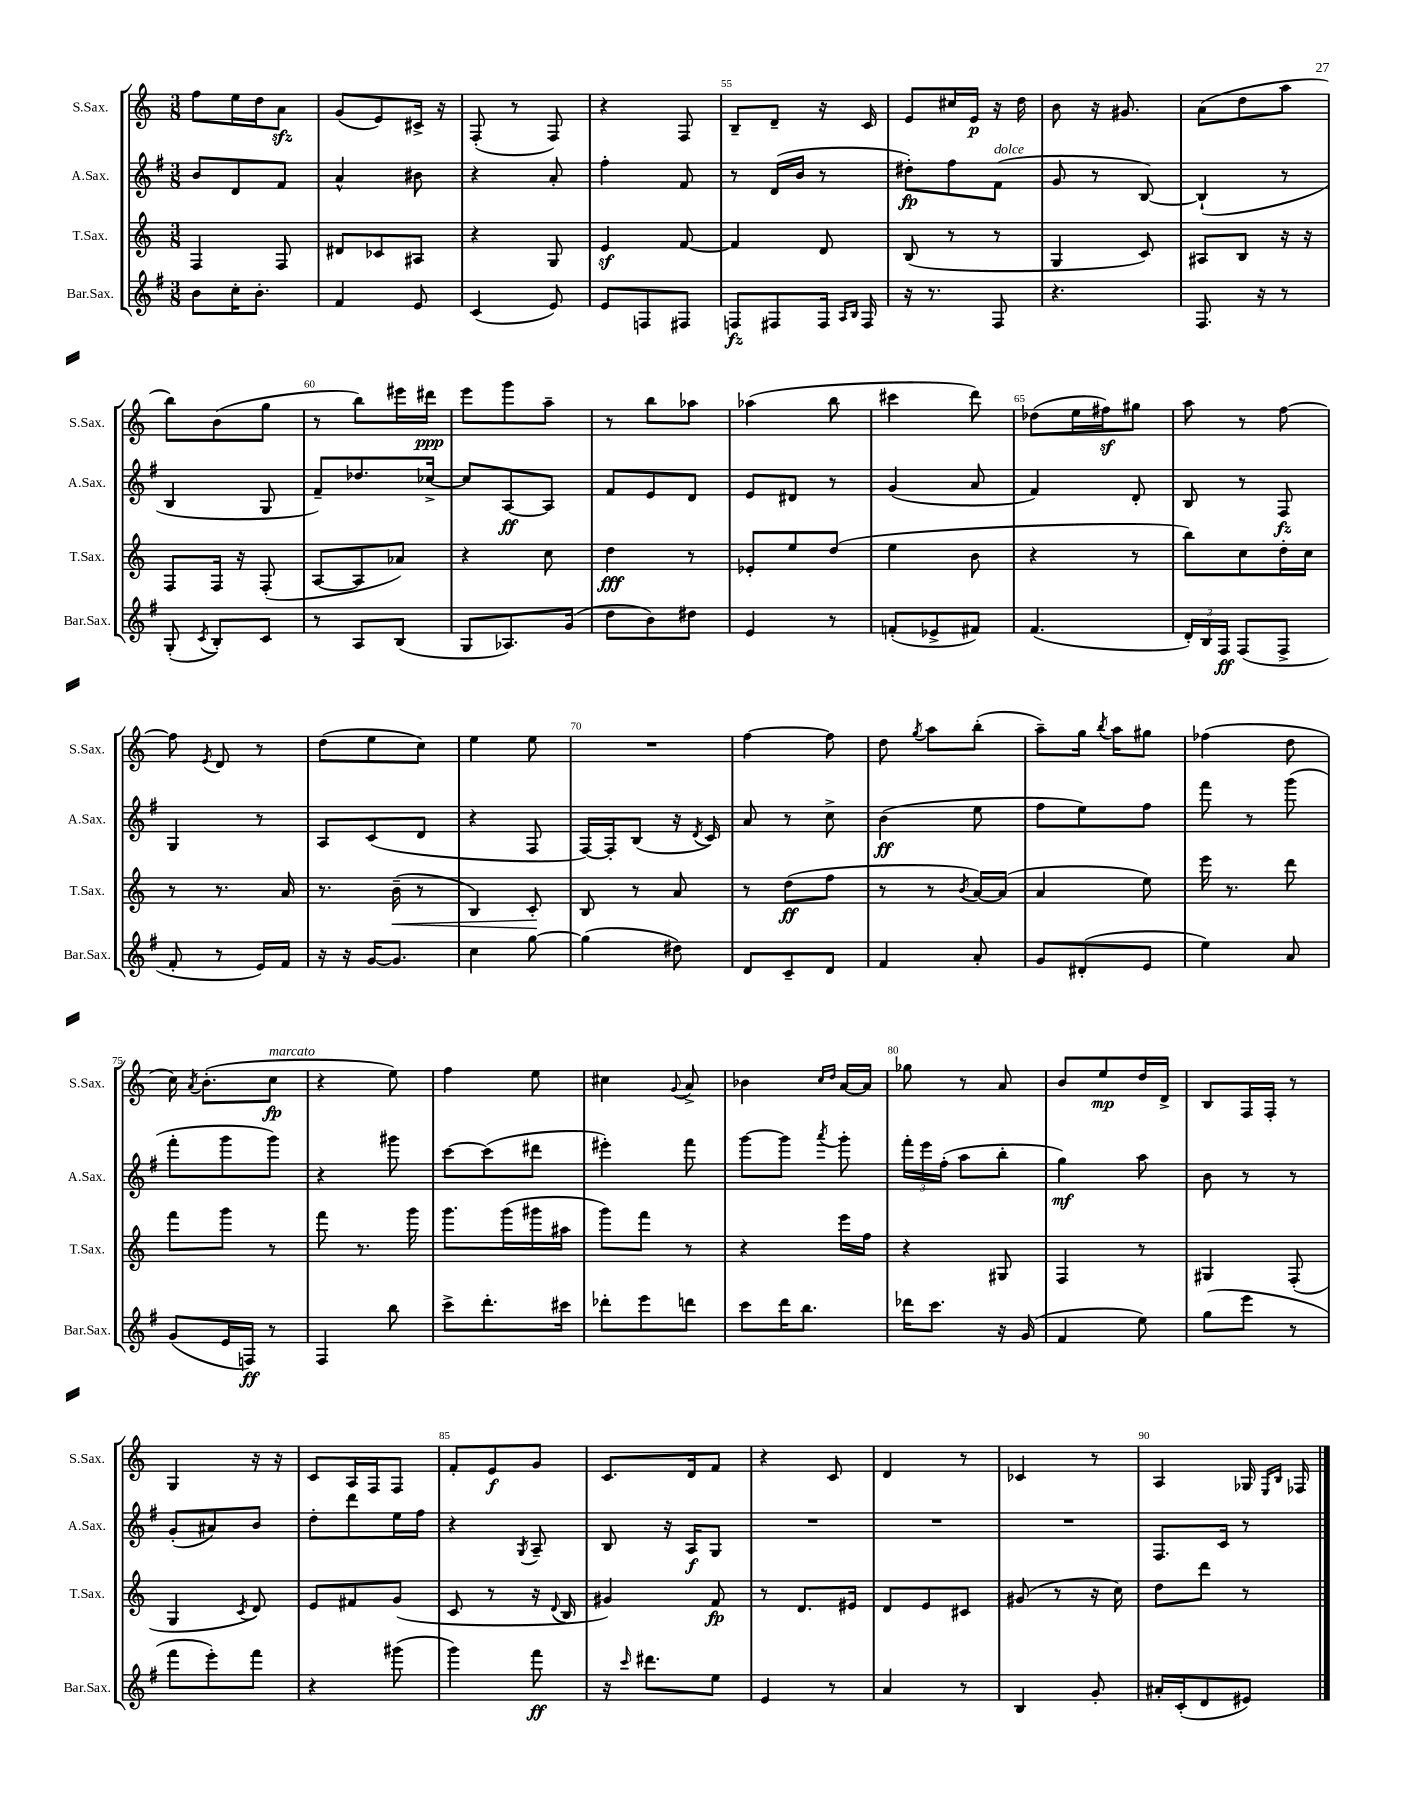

**kern	**kern	**kern	**kern
*staff4	*staff3	*staff2	*staff1
*clefG2	*clefG2	*clefG2	*clefG2
*k[f#]	*k[]	*k[f#]	*k[]
*M3/8	*M3/8	*M3/8	*M3/8
8b	4F	8b	8ff
16cc'	.	8d	16ee
8.b'	.	.	16dd
.	8F	8f#	8a
=	=	=	=
4f#	8d#	4a^^	(8g
.	8c-	.	8e)
8e	8A#	8b#	16c#^
.	.	.	16r
=	=	=	=
(4c	4r	4r	(8F'
.	.	.	8r
8e)	8G	8a'	8F)
=	=	=	=
8e	4e	4ff#'	4r
8F	.	.	.
8F#	[8f	8f#	8F
=	=	=	=
8F	4f]	8r	8B~
8F#	.	(16d	8d~
.	.	16b	.
16F#	8d	8r	16r
16qqA	.	.	.
16qqB	.	.	.
16F#	.	.	16c
=	=	=	=
16r	(8B	8dd#')	8e
8.r	.	.	.
.	8r	8ff#	16cc#
.	.	.	16e
8F#	8r	(8f#	16r
.	.	.	16dd
=	=	=	=
4.r	4G	8g	8b
.	.	8r	16r
.	.	.	8.g#
.	8c)	[8B)	.
=	=	=	=
8.F#	8A#	(4B`]	(8a
.	8B	.	8dd
16r	.	.	.
8r	16r	8r	8aa
.	16r	.	.
=	=	=	=
(8G'	8F	4B	8bb)
8qc	.	.	.
8B')	16F	.	(8b
.	16r	.	.
8c	(8F'	8G	8gg
=	=	=	=
8r	[8A	8f#~)	8r
8A	8A]	8.dd-	8bb)
(8B	8a-)	.	16eee#
.	.	[16cc-^	16ddd#
=	=	=	=
8G	4r	8cc-]	8eee
8.A-)	.	[8A	8ggg
.	8cc	8A]	8aa~
(16g	.	.	.
=	=	=	=
8dd	4dd	8f#	8r
8b)	.	8e	8bb
8dd#	8r	8d	8aa-
=	=	=	=
4e	8e-'	8e	(4aa-
.	8ee	8d#	.
8r	(8dd	8r	8bb
=	=	=	=
(8f'	4ee	(4g	4ccc#
8e-^	.	.	.
8f#)	8b	8a	8ddd)
=	=	=	=
(4.f#	4r	4f#)	(8dd-
.	.	.	16ee
.	.	.	16ff#)
.	8r	8d'	8gg#
=	=	=	=
24d')	8bb)	8B	8aa
24B	.	.	.
24F#	.	.	.
(8F#	8cc	8r	8r
8F#^	16dd'	8F#	[8ff
.	16cc	.	.
=	=	=	=
8f#'	8r	4G	8ff]
.	.	.	8qe
8r	8.r	.	8d
16e)	.	8r	8r
16f#	16a	.	.
=	=	=	=
16r	8.r	8A	(8dd
16r	.	.	.
[16g	.	(8c	8ee
8.g]	(16b~	.	.
.	8r	8d	8cc)
=	=	=	=
4cc	4B)	4r	4ee
[8gg	8c'	8F#	8ee
=	=	=	=
(4gg]	8B	[16F#)	4.r
.	.	16F#']	.
.	8r	(8B	.
8dd#)	8a	16r	.
.	.	8qd	.
.	.	16c)	.
=	=	=	=
8d	8r	8a	[4ff
8c~	(8dd	8r	.
8d	8ff	8cc^	8ff]
=	=	=	=
4f#	8r	(4b	8dd
.	.	.	8qgg
.	8r	.	8aa
.	8qb	.	.
8a'	[16a)	8ee	(8bb'
.	(16a]	.	.
=	=	=	=
8g	4a	8ff#	8aa~)
(8d#'	.	8ee)	16gg
.	.	.	8qbb
.	.	.	16aa
8e	8ee)	8ff#	8gg#
=	=	=	=
4ee)	16eee	8fff#	(4ff-
.	8.r	.	.
.	.	8r	.
8a	8ddd	(8ggg	8dd
=	=	=	=
(8g	8fff	8fff#'	16cc)
.	.	.	8qa
.	.	.	(8.b'
16e	8ggg	8ggg	.
16F)	.	.	.
8r	8r	8ggg)	8cc
=	=	=	=
4F#	8fff	4r	4r
.	8.r	.	.
8bb	.	8ggg#	8ee)
.	16ggg	.	.
=	=	=	=
8ccc^	8.ggg	[8ccc	4ff
8.ddd'	.	(8ccc]	.
.	(16ggg	.	.
.	16ggg#	8ddd#	8ee
16ccc#	16aa#	.	.
=	=	=	=
8ddd-'	8ggg)	4eee#')	4cc#
8eee	8fff	.	.
.	.	.	8qqg
8ddd	8r	8fff#	8a^
=	=	=	=
8ccc	4r	[8ggg	4b-
16ddd	.	8ggg]	.
8.bb	.	.	.
.	.	.	16qqcc
.	.	8qaaa	16qqdd
.	16eee	8ggg'	[16a
.	16ff	.	16a]
=	=	=	=
16ddd-	4r	24fff#'	8gg-
.	.	24eee	.
8.ccc	.	.	.
.	.	(24ff#'	.
.	.	8aa	8r
16r	8G#	8bb'	8a
(16g	.	.	.
=	=	=	=
4f#	4F	4gg)	8b
.	.	.	8ee
8ee)	8r	8aa	16dd
.	.	.	16d^
=	=	=	=
(8gg	4G#	8b	8B
8eee	.	8r	16F
.	.	.	16F'
8r	(8F'	8r	8r
=	=	=	=
8fff#	4G	(8g'	4G
8eee')	.	8a#)	.
.	8qc	.	.
8fff#	8d)	8b	16r
.	.	.	16r
=	=	=	=
4r	8e	8dd'	8c
.	8f#	8ddd	16A
.	.	.	16F
(8ggg#	(8g	16ee	8F
.	.	16ff#	.
=	=	=	=
4ggg)	8c	4r	8f'
.	8r	.	8e
.	.	8qG	.
8fff#	16r	8A~	8g
.	8qqd	.	.
.	16B	.	.
=	=	=	=
16r	4g#)	8B	8.c
16qqccc	.	.	.
8.ddd#	.	.	.
.	.	16r	.
.	.	16A	16d
8ee	8f	8G	8f
=	=	=	=
4e	8r	4.r	4r
.	8.d	.	.
8r	.	.	8c
.	16e#	.	.
=	=	=	=
4a	8d	4.r	4d
.	8e	.	.
8r	8c#	.	8r
=	=	=	=
4B	(8g#	4.r	4c-
.	8r	.	.
8g'	16r	.	8r
.	16cc)	.	.
=	=	=	=
16a#'	8dd	8.F#	4A
(16c'	.	.	.
8d	8ddd	.	.
.	.	16c	.
8e#)	8r	8r	16G-
.	.	.	16qqE
.	.	.	16qqB
.	.	.	16F-
==	==	==	==
*-	*-	*-	*-
